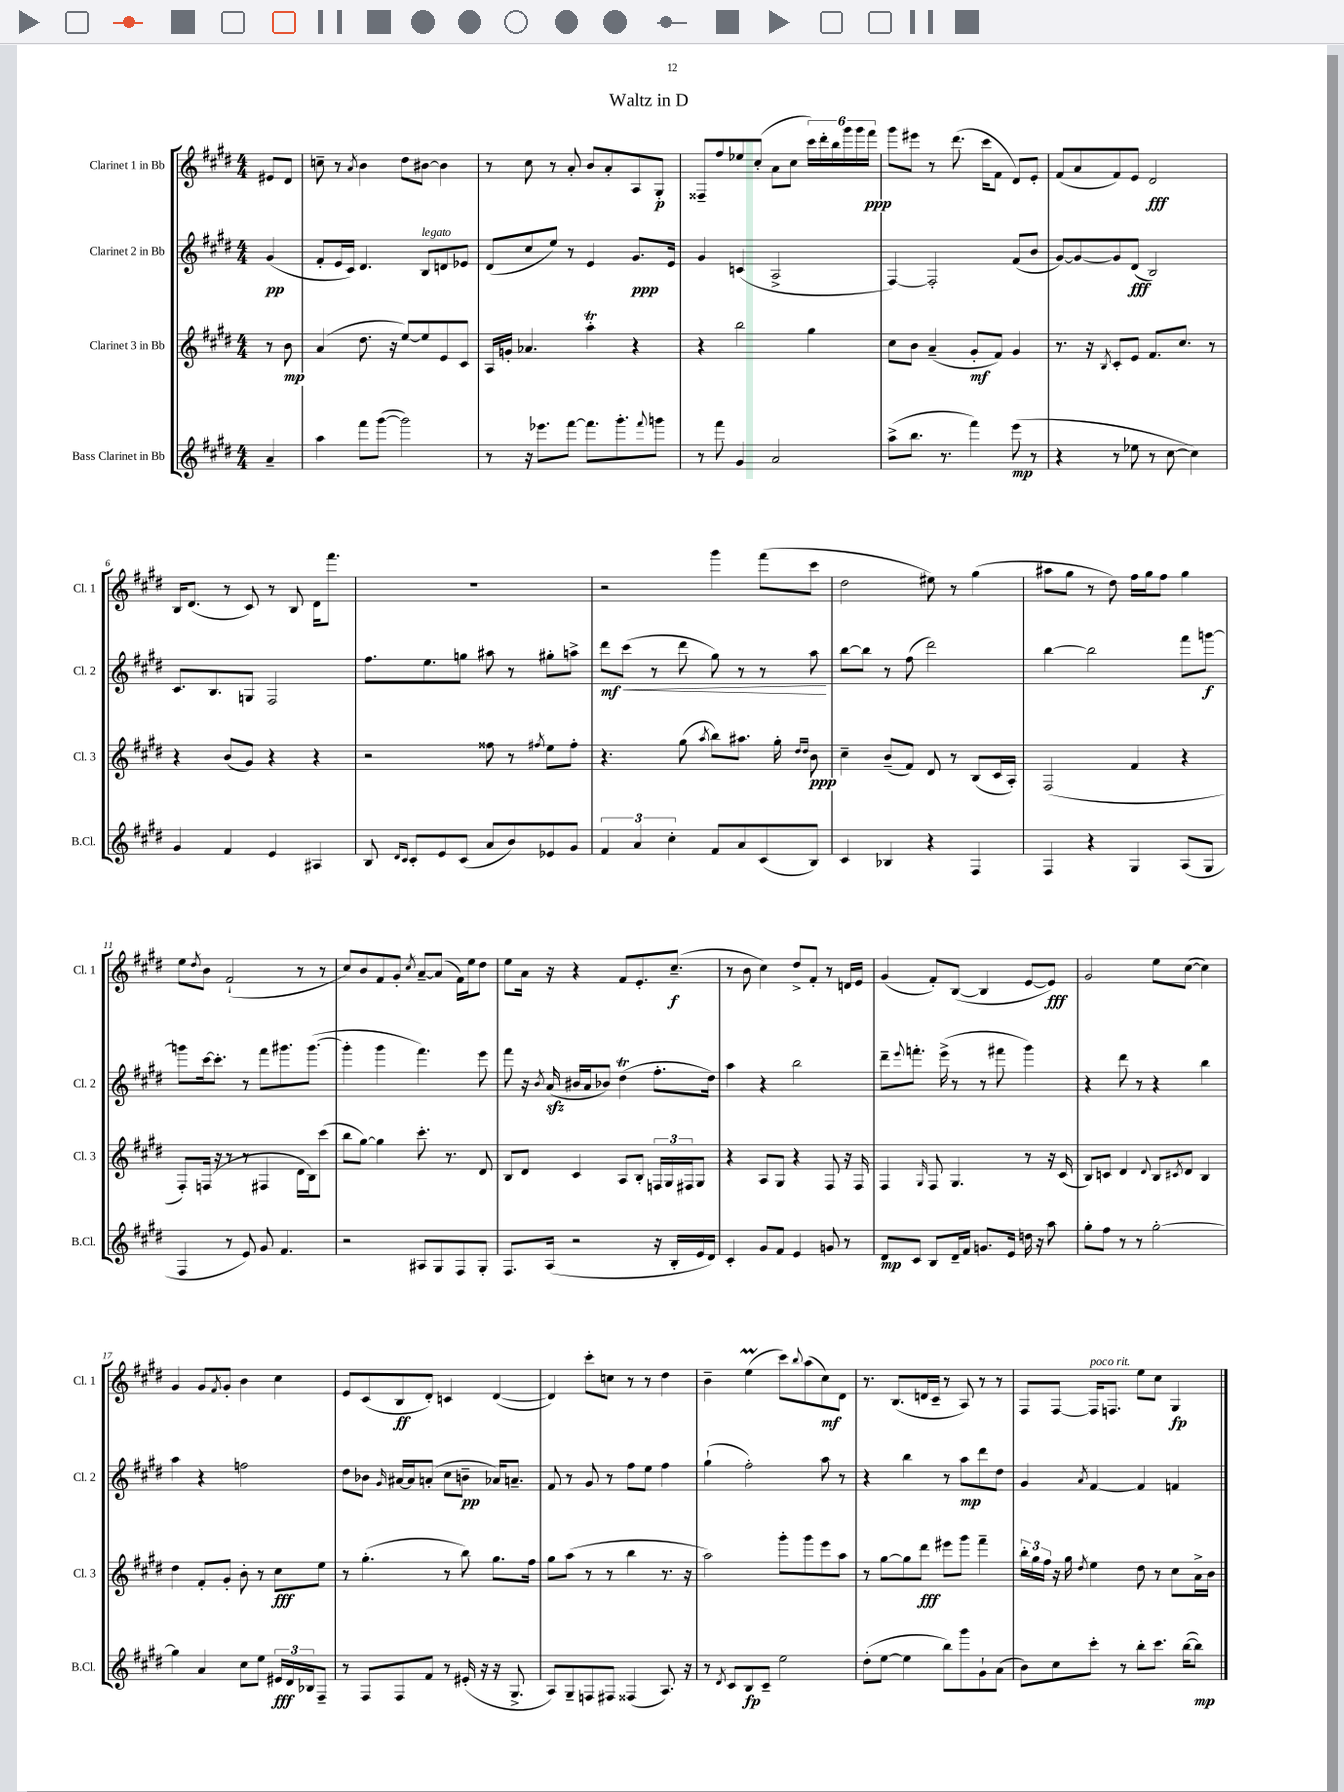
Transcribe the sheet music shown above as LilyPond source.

\header { title = "Waltz in D" }
<<
\new StaffGroup <<
\new Staff = "s0" \with { instrumentName = "Clarinet 1 in Bb" shortInstrumentName = "Cl. 1" } {
    \clef treble \key e \major \numericTimeSignature \time 4/4 \partial 4
    eis'8 dis'8 |
    c''8-- r8 \acciaccatura { a'8 } b'4 dis''8 bis'8~ bis'4 |
    r8 cis''8 r8 a'8-. b'8 a'8-. a8 gis8-.\p |
    fisis8-- fis''8 ees''8 cis''8-.( a'8 cis''8 \tuplet 6/4 { cis'''16) dis'''16-. b''16 gis'''16 gis'''16 fis'''16\ppp } |
    gis'''8 eis'''8 r8 dis'''8.( cis'''16 fis'8 dis'8) e'8-. |
    fis'8( a'8 fis'8) e'8 dis'2\fff |
    b16 dis'8.( r8 cis'8) r8 b8 dis'16 fis'''8. |
    R1 |
    r2 gis'''4 fis'''8( cis'''8 |
    dis''2 eis''8) r8 gis''4( |
    ais''8 gis''8 r8 dis''8) fis''16 gis''16 fis''8 gis''4 |
    e''8 \acciaccatura { dis''8 } b'8 fis'2-!( r8 r8 |
    cis''8) b'8 fis'8 gis'8-. \acciaccatura { cis''8 } a'8~-- a'8( fis'16) e''16 dis''8 |
    e''8 a'16 r16 r4 fis'8 e'8.-. cis''8.--\f( |
    r8 b'8 cis''4) dis''8-> fis'8-. r8 d'16 e'16 |
    gis'4( fis'8-.) b8~( b4 e'8~ e'8\fff) |
    gis'2 e''8 cis''8~( cis''4) |
    gis'4 gis'8 \acciaccatura { fis'8 } gis'8-. b'4 cis''4 |
    e'8 cis'8( b8\ff dis'8-.) c'4 dis'4~( |
    dis'4) cis'''8-. c''8 r8 r8 dis''4 |
    b'4-- e''4\prall( cis'''8) \appoggiatura { b''8 } a''8( cis''8\mf) dis'8 |
    r8. b8.( d'16 cis'16-- r8 a8) r8 r8 |
    fis8 fis8~ fis16^\markup { \italic "poco rit." } f8. e''8 cis''8 gis4\fp \bar "|." |
}
\new Staff = "s1" \with { instrumentName = "Clarinet 2 in Bb" shortInstrumentName = "Cl. 2" } {
    \clef treble \key e \major \numericTimeSignature \time 4/4 \partial 4
    gis'4\pp( |
    fis'8-. e'16 cis'16) dis'4. b8^\markup { \italic "legato" } d'8 ees'8 |
    dis'8( cis''8 e''8) r8 e'4 gis'8.\ppp e'16 |
    gis'4 c'4( a2-> |
    fis4~) fis2-. fis'8( b'8 |
    gis'8~) gis'8~ gis'8 dis'8\fff( b2) |
    cis'8. b8. g8 fis2 |
    fis''8. e''8. g''8 ais''8 r8 gis''8-. a''8-> |
    dis'''8\mf cis'''8\<( r8 dis'''8 gis''8) r8 r8 a''8\! |
    b''8~ b''8 r8 fis''8( dis'''2) |
    b''4~ b''2 fis'''8 g'''8~\f |
    g'''8 cis'''16~ cis'''8.-. r8 fis'''8 gis'''8. gis'''8.~( |
    gis'''4-. gis'''4 fis'''4.) e'''8 |
    fis'''8 r16 \acciaccatura { b'8 } a'16\sfz( bis'16 a'16 bes'8) dis''4\trill( fis''8.-. dis''16) |
    a''4 r4 b''2 |
    dis'''8-- \appoggiatura { e'''8 } f'''8.-. e'''16->( r8 r8 fis'''8 gis'''4) |
    r4 dis'''8 r8 r4 b''4 |
    a''4 r4 f''2 |
    dis''8 bes'8 \grace { gis'16 } ais'16~ ais'16 a'8-.( cis''8 b'8--\pp aes'16) a'8.-- |
    fis'8 r8 gis'8 r8 fis''8 e''8 fis''4 |
    gis''4-!( fis''2-.) a''8 r8 |
    r4 b''4 r8 a''8\mp dis'''8 dis''8 |
    gis'4 \acciaccatura { a'8 } fis'4~ fis'4 f'4 \bar "|." |
}
\new Staff = "s2" \with { instrumentName = "Clarinet 3 in Bb" shortInstrumentName = "Cl. 3" } {
    \clef treble \key e \major \numericTimeSignature \time 4/4 \partial 4
    r8 b'8\mp |
    a'4( dis''8. r16 e''8~) e''8 e'8 cis'8 |
    a16 g'16-. aes'4. a''4-.\trill r4 |
    r4 b''2 gis''4 |
    cis''8 b'8 a'4--( gis'8-.\mf fis'8) gis'4 |
    r8. r16 \acciaccatura { b8 } cis'8-. e'8 fis'8. cis''8. r8 |
    r4 b'8( gis'8) r4 r4 |
    r2 fisis''8 r8 \acciaccatura { fis''8 } e''8 fis''8-. |
    r4. gis''8( \acciaccatura { a''8 } b''8) ais''8. gis''16-. \grace { dis''16 dis''16 } b'8\ppp |
    cis''4-- b'8--( fis'8) dis'8 r8 b8( cis'16 a16-.) |
    fis2( fis'4 r4 |
    fis8-.) f16( r16 r8 r8 fis4 dis'16 b16) cis'''8( |
    b''8 gis''8~) gis''4 cis'''8.-. r8. dis'8 |
    b8 dis'8 cis'4 a8 b8-. \tuplet 3/2 { f16 gis16 fis16 } gis8 |
    r4 a8 gis8 r4 fis8 r16 fis16 |
    fis4 \grace { gis16 } fis8 gis4. r8 r16 cis'16( |
    b8) c'8 dis'4 \appoggiatura { dis'8 } b8 \acciaccatura { cis'8 } dis'8 b4 |
    dis''4 fis'8-. gis'8-. b'8-. r8 cis''8\fff e''8 |
    r8 gis''4.-.( r8 b''8) gis''8. fis''16 |
    gis''8 a''8( r8 r8 b''4 r8. r16 |
    a''2) gis'''8-. gis'''8 e'''8 a''8 |
    r8 gis''8~ gis''8 dis'''8\fff eis'''8 gis'''8 fis'''4-- |
    \tuplet 3/2 { b''16-. gis''16 fis''16 } r16 gis''16 \acciaccatura { dis''8 } e''4 dis''8 r8 cis''8 a'16-> b'16 \bar "|." |
}
\new Staff = "s3" \with { instrumentName = "Bass Clarinet in Bb" shortInstrumentName = "B.Cl." } {
    \clef treble \key e \major \numericTimeSignature \time 4/4 \partial 4
    a'4-- |
    a''4 fis'''8 gis'''8~( gis'''2) |
    r8 r16 ees'''8. fis'''8~ fis'''8. gis'''8.-. \appoggiatura { fis'''8 } g'''8 |
    r8 fis'''8 gis'4 a'2 |
    a''8->( b''8. r8. fis'''4) e'''8\mp( r8 |
    r4 r8 ees''8 r8 cis''8~ cis''4) |
    gis'4 fis'4 e'4 ais4 |
    b8 \grace { dis'16 cis'16 } cis'8-. e'8 cis'8( a'8 b'8) ees'8 gis'8 |
    \tuplet 3/2 { fis'4 a'4 cis''4-. } fis'8 a'8 cis'8( b8) |
    cis'4 bes4 r4 fis4 |
    fis4 r4 gis4 a8( gis8 |
    fis4 r8 e'8) gis'8 fis'4. |
    r2 ais8 gis8 fis8 gis8-. |
    fis8. a16( r2 r16 b16-. e'16 dis'16) |
    cis'4-. gis'8 fis'8 e'4 g'8 r8 |
    dis'8\mp cis'8 b8 dis'16-- fis'16 g'8. e'16 d''16 r16 a''8 |
    gis''8-. fis''8 r8 r8 gis''2~-. |
    gis''4 a'4 cis''8 e''8 \tuplet 3/2 { eis'16\fff dis'16 bes16 } fis8-- |
    r8 fis8 fis8 fis'8 r8 eis'16-.( r16 r16 gis8.-> |
    a8) gis8-- f8 fis8 fisis4( a8.) r16 |
    r8 \acciaccatura { dis'8 } cis'8 b8\fp cis'8-- e''2 |
    dis''8-.( e''8~ e''4 b''8) gis'''8 gis'8-! a'8( |
    b'8) cis''8 cis'''8-. r8 b''8-. cis'''8. b''16~( b''8\mp) \bar "|." |
}
>>
>>
